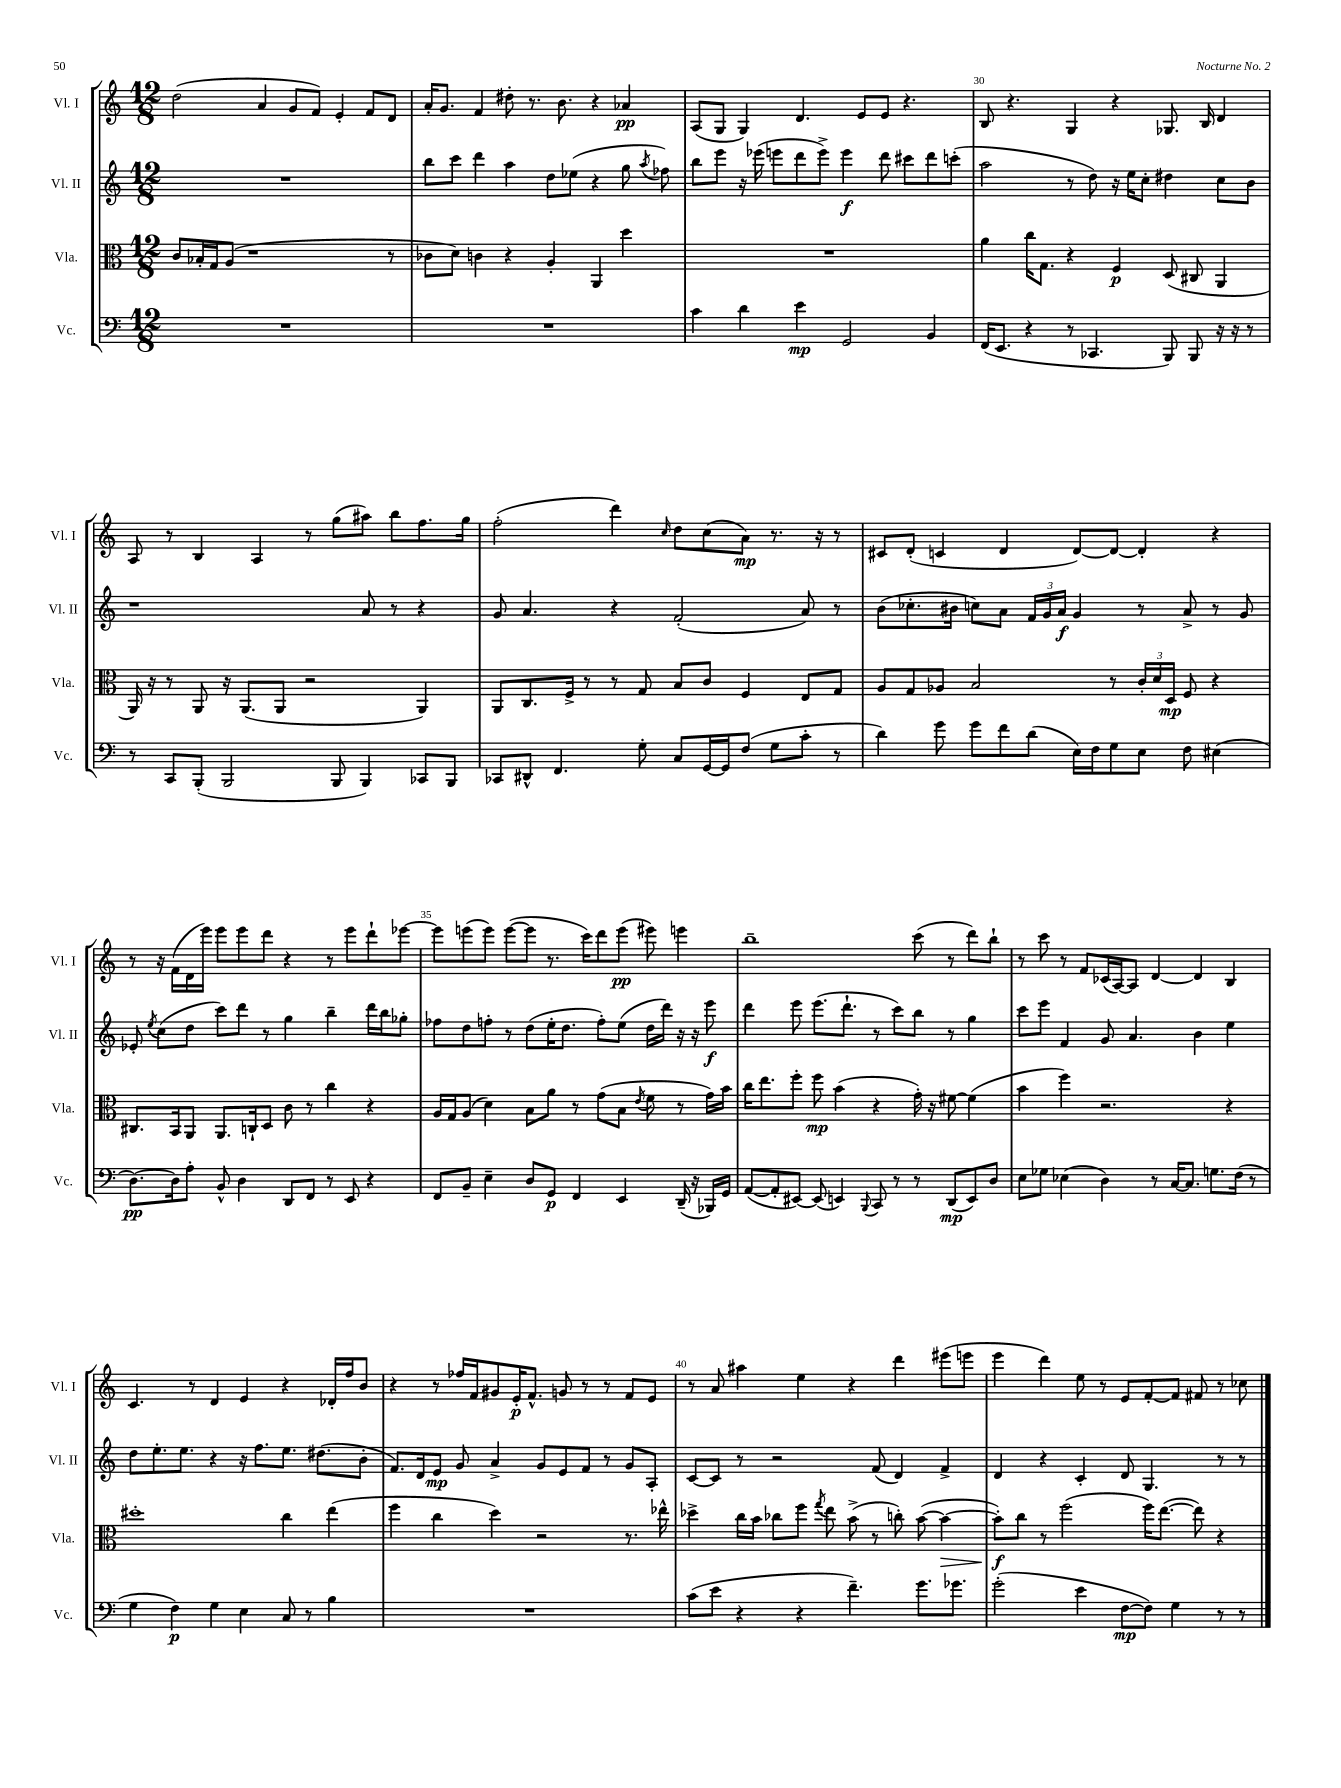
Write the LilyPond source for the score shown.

<<
\new StaffGroup <<
\new Staff = "s0" \with { instrumentName = "Vl. I" shortInstrumentName = "Vl. I" } {
    \clef treble \key c \major \numericTimeSignature \time 12/8
    \autoBeamOff d''2( a'4 g'8[ f'8]) e'4-. f'8[ d'8] |
    a'16[-. g'8.] f'4 dis''8-. r8. b'8. r4 aes'4\pp |
    a8[( g8] g4) d'4. e'8[ e'8] r4. |
    b8 r4. g4 r4 ges8. b16 d'4 |
    a8 r8 b4 a4 r8 g''8[( ais''8]) b''8[ f''8. g''16] |
    f''2-.( d'''4) \grace { c''16 } d''8[ c''8( a'8]\mp) r8. r16 r8 |
    cis'8[ d'8]-.( c'4 d'4 d'8[~) d'8]~ d'4-. r4 |
    r8 r16 f'16[( d'16 e'''16]) e'''8[ e'''8 d'''8] r4 r8 e'''8[ d'''8-! ees'''8]~ |
    ees'''8[ e'''8( e'''8]) e'''8[~( e'''8] r8. c'''16[) d'''8 e'''8]\pp( eis'''8) e'''4 |
    b''1-- c'''8( r8 d'''8[) b''8]-! |
    r8 c'''8 r8 f'8[ ces'16( a16~) a8] d'4~ d'4 b4 |
    c'4. r8 d'4 e'4 r4 des'16[-. f''16 b'8] |
    r4 r8 fes''16[ f'16 gis'8 e'16-.\p f'8.]-^ g'8 r8 r8 f'8[ e'8] |
    r8 a'8 ais''4 e''4 r4 d'''4 eis'''8[( e'''8] |
    e'''4 d'''4) e''8 r8 e'8[ f'8~-. f'8] fis'8 r8 ces''8 \bar "|." |
}
\new Staff = "s1" \with { instrumentName = "Vl. II" shortInstrumentName = "Vl. II" } {
    \clef treble \key c \major \numericTimeSignature \time 12/8
    \autoBeamOff R1. |
    b''8[ c'''8] d'''4 a''4 d''8[ ees''8]( r4 g''8 \acciaccatura { a''8 } fes''8) |
    b''8[ e'''8] r16 ees'''16( e'''8[ d'''8 e'''8]->) e'''4\f d'''8 cis'''8[ d'''8 c'''8]-.( |
    a''2 r8 d''8) r16 e''16[ c''8]-. dis''4 c''8[ b'8] |
    r1 a'8 r8 r4 |
    g'8 a'4. r4 f'2-.( a'8) r8 |
    b'8[( ces''8.-. bis'16] c''8[) a'8] \tuplet 3/2 { f'16[ g'16 a'16]\f } g'4 r8 a'8-> r8 g'8 |
    ees'8-. \acciaccatura { e''8 } c''8[( d''8] c'''8[) d'''8] r8 g''4 b''4-- d'''16[ b''16 ges''8]-. |
    fes''8[ d''8 f''8]-. r8 d''8[( e''16-. d''8.] f''8[-.) e''8]( d''16[ d'''16]) r16 r16 e'''8\f |
    d'''4 e'''8 e'''8.[( d'''8.]-! r8 c'''8[) b''8] r8 g''4 |
    c'''8[ e'''8] f'4 g'8 a'4. b'4 e''4 |
    d''8[ e''8.-. e''8.] r4 r16 f''8.[ e''8.] dis''8.[( b'8]-. |
    f'8.[) d'16 e'8]\mp g'8 a'4-> g'8[ e'8 f'8] r8 g'8[ a8]-. |
    c'8[~ c'8] r8 r2 f'8( d'4) f'4-> |
    d'4 r4 c'4-. d'8 g4. r8 r8 \bar "|." |
}
\new Staff = "s2" \with { instrumentName = "Vla." shortInstrumentName = "Vla." } {
    \clef alto \key c \major \numericTimeSignature \time 12/8
    \autoBeamOff c'8[ bes16-. g16 a8]( r1 r8 |
    ces'8[ d'8]) c'4 r4 a4-. a,4 d''4 |
    R1. |
    a'4 c''16[ g8.] r4 f4\p d8( cis8 a,4 |
    a,16) r16 r8 a,8 r16 a,8.[( a,8] r2 a,4) |
    a,8[ c8. f16]-> r8 r8 g8 b8[ c'8] f4 e8[ g8] |
    a8[ g8 aes8] b2 r8 \tuplet 3/2 { c'16[-. d'16 d16]\mp } f8 r4 |
    cis8.[ b,16 a,8] a,8.[ c16-! d8] c'8 r8 c''4 r4 |
    a16[ g16 a8]( d'4) b8[ a'8] r8 g'8[( b8] \acciaccatura { e'8 } f'8 r8 g'16[) b'16] |
    c''16[ e''8. f''8]-. f''8\mp b'4( r4 g'16-.) r16 fis'8~ fis'4( |
    b'4 f''4) r2. r4 |
    dis''1-. c''4 e''4( |
    f''4 c''4 d''4) r2 r8. ees''16-^ |
    des''4-> c''16[ b'16] ces''8[ f''8] \acciaccatura { g''8 } e''8 b'8->( r8 c''8-.) b'8~( b'4~\> |
    b'8[-.\f\!) c''8] r8 f''2( f''16[) e''8.]~( e''8) r4 \bar "|." |
}
\new Staff = "s3" \with { instrumentName = "Vc." shortInstrumentName = "Vc." } {
    \clef bass \key c \major \numericTimeSignature \time 12/8
    \autoBeamOff R1. |
    R1. |
    c'4 d'4 e'4\mp g,2 b,4 |
    f,16[( e,8.] r4 r8 ces,4. b,,8) b,,8 r16 r16 r8 |
    r8 c,8[ b,,8]-.( b,,2 b,,8 b,,4) ces,8[ b,,8] |
    ces,8[ dis,8]-^ f,4. g8-. c8[ g,16~ g,16 f8]( g8[ c'8]-. r8 |
    d'4) g'8 g'8[ f'8 d'8]( e16[) f16 g8 e8] f8 eis4( |
    d8.[~\pp) d16 a8]-. b,8-^ d4 d,8[ f,8] r8 e,8 r4 |
    f,8[ b,8]-- e4-- d8[ g,8]\p f,4 e,4 d,16--( r16 bes,,16[) g,16] |
    a,8[~( a,8-. eis,8]~) eis,8( e,4) \appoggiatura { b,,8 } c,8 r8 r8 d,8[\mp( e,8) d8] |
    e8[ ges8] ees4( d4) r8 c16[~ c8.] g8.[ f16]( r8 |
    g4 f4\p) g4 e4 c8 r8 b4 |
    R1. |
    c'8[( e'8] r4 r4 f'4.--) g'8.[ ges'8.] |
    g'2-.( e'4 f8[~\mp f8]) g4 r8 r8 \bar "|." |
}
>>
>>
\layout { \context { \Score currentBarNumber = #27 \override BarNumber.break-visibility = ##(#f #t #t) barNumberVisibility = #(every-nth-bar-number-visible 5) } }
